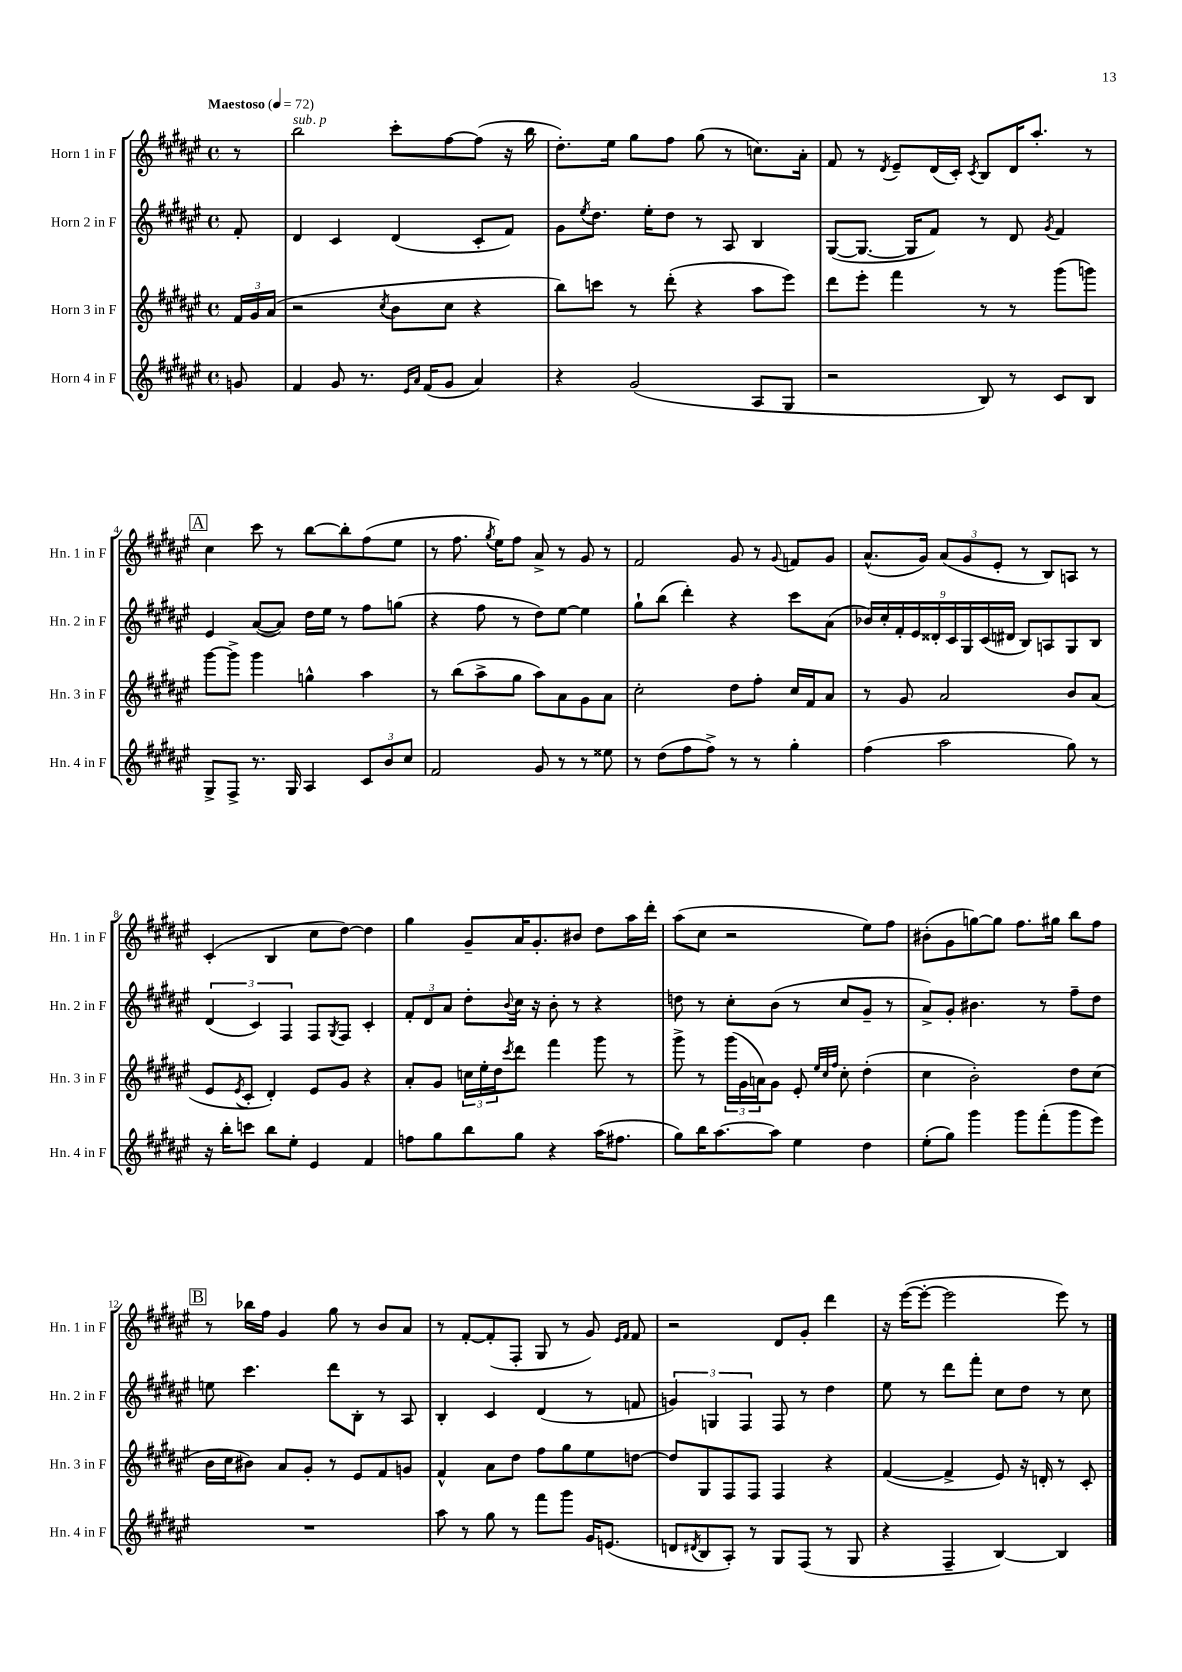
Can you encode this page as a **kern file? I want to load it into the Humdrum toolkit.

**kern	**kern	**kern	**kern
*staff4	*staff3	*staff2	*staff1
*clefG2	*clefG2	*clefG2	*clefG2
*k[f#c#g#d#a#e#]	*k[f#c#g#d#a#e#]	*k[f#c#g#d#a#e#]	*k[f#c#g#d#a#e#]
*M4/4	*M4/4	*M4/4	*M4/4
*met(c)	*met(c)	*met(c)	*met(c)
*MM72	*MM72	*MM72	*MM72
8g/	24f#/LL	8f#'/	8r
.	24g#/	.	.
.	(24a#/JJ	.	.
=	=	=	=
4f#/	2r	4d#/	2bb\
8g#/	.	4c#/	.
8.r	.	.	.
.	8qcc#/	.	.
.	8b\L	(4d#/	8ccc#'\L
16qqe#/LL	.	.	.
16qqa#/JJ	.	.	.
(16f#/LK	.	.	.
8g#/J	8cc#\J	.	[8ff#\
4a#/)	4r	8c#'/L	(8ff#\]J
.	.	8f#/J)	16r
.	.	.	16bb\
=	=	=	=
4r	8bb\L)	8g#\L	8.dd#'\L)
.	.	8qee#/	.
.	8ccc\J	8.dd#\J	.
.	.	.	16ee#\Jk
(2g#/	8r	.	8gg#\L
.	.	16ee#'\LK	.
.	(8ddd#'\	8dd#\J	8ff#\J
.	4r	8r	(8gg#\
.	.	8A#/	8r
8A#/L	8aa#\L	4B/	8.cc\L)
8G#/J	8eee#\J)	.	.
.	.	.	16a#'\Jk
=	=	=	=
2r	8ddd#\L	([8G#/L	8f#/
.	8eee#'\J	8.G#/_J	8r
.	.	.	8qd#/
.	4fff#\	.	8e#~/L
.	.	16G#/]LK	.
.	.	8f#/J)	(16d#/L
.	.	.	16c#'/JJ)
.	.	.	8qc#/
8B/)	8r	8r	8B/L
8r	8r	8d#/	16d#/K
.	.	.	8.aa#'/J
.	.	8qg#/	.
8c#/L	(8ggg#\L	4f#/	.
8B/J	8ggg\J)	.	8r
=	=	=	=
8G#^/L	[8ggg#\L	4e#/	4cc#\
8F#^/J	8ggg#^\]J	.	.
8.r	4ggg#\	([8a#/L	8ccc#\
.	.	8a#/]J)	8r
16G#/	.	.	.
4A#/	4gg^^\	16dd#\LL	[8bb\L
.	.	16ee#\JJ	.
.	.	8r	8bb'\]
12c#/L	4aa#\	8ff#\L	(8ff#\
12b/	.	.	.
.	.	(8gg\J	8ee#\J
12cc#/J	.	.	.
=	=	=	=
2f#/	8r	4r	8r
.	(8bb\L	.	8.ff#\
.	8aa#^\	8ff#\	.
.	.	.	8qgg#/
.	.	.	16ee#\LK)
.	8gg#\J	8r	8ff#\J
8g#/	8aa#\L)	8dd#\L)	8a#^/
8r	8a#\	[8ee#\J	8r
8r	8g#\	4ee#\]	8g#/
8ee##\	8a#\J	.	8r
=	=	=	=
8r	2cc#'\	8gg#`\L	2f#/
(8dd#\L	.	(8bb\J	.
8ff#\	.	4ddd#'\)	.
8ff#^\J)	.	.	.
8r	8dd#\L	4r	8g#/
8r	8ff#'\J	.	8r
.	.	.	8qqg#/
4gg#'\	16cc#/LL	8ccc#\L	8f/L
.	16f#/J	.	.
.	8a#/J	(8a#\J	8g#/J
=	=	=	=
(4ff#\	8r	18b-/LL)	(8.a#^^/L
.	.	18cc#'/	.
.	.	18f#'/	.
.	8g#/	.	.
.	.	18e#/	.
.	.	.	16g#/Jk)
.	.	18d##'/	.
2aa#\	2a#/	.	(12a#/L
.	.	18c#/	.
.	.	18G#/	12g#/
.	.	(18c#/	.
.	.	.	12e#'/J
.	.	18d#/JJ	.
.	.	8B/L)	8r
.	.	8A/	8B/L)
8gg#\)	8b/L	8G#/	8A/J
8r	(8a#/J	8B/J	8r
=	=	=	=
16r	8e#/L	(6d#/	(4c#'/
16bb'\LK	.	.	.
.	8qe#/	.	.
8ccc\J	8c#'/J	.	.
.	.	6c#/)	.
8bb\L	4d#'/)	.	4B/
.	.	6F#/	.
8ee#'\J	.	.	.
4e#/	8e#/L	8F#/L	8cc#\L
.	.	8qG#/	.
.	8g#/J	8F#/J	[8dd#\J)
4f#/	4r	4c#'/	4dd#\]
=	=	=	=
8ff\L	8a#'/L	12f#'/L	4gg#\
.	.	12d#/	.
8gg#\	8g#/J	.	.
.	.	12a#/J	.
8bb\	24cc\LL	8dd#'\L	8g#~/L
.	24ee#'\	.	.
.	24dd#\J	.	.
.	8qccc#/	8qqb/	.
8gg#\J	8ddd#\J	16cc#\Jk	16a#/K
.	.	16r	8.g#'/
4r	4fff#\	8b'\	.
.	.	8r	8b#/J
(16aa#\LK	8ggg#\	4r	8dd#\L
8.ff#\J	.	.	.
.	8r	.	16aa#\L
.	.	.	16ddd#'\JJ
=	=	=	=
8gg#\L)	8ggg#^\	8dd\	(8aa#\L
16bb\K	8r	8r	8cc#\J
[8.aa#\	.	.	.
.	(24ggg#\LL	8cc#'\L	2r
.	24g#\	.	.
.	24a\J)	.	.
8aa#\]J	8g#\J	(8b\J	.
4ee#\	8e#'/	8r	.
.	32qqee#/LLL	.	.
.	32qqcc#/	.	.
.	32qqff#/JJJ	.	.
.	8cc#'\	8cc#/L	.
4dd#\	(4dd#'\	8g#~/J	8ee#\L)
.	.	8r	8ff#\J
=	=	=	=
(8ee#'\L	4cc#\	8a#^/L)	(8b#'\L
8gg#\J)	.	8g#'/J	8g#\
4ggg#\	2b'\)	4.b#\	[8gg\)
.	.	.	8gg\]J
8ggg#\L	.	.	8.ff#\L
(8fff#'\	.	8r	.
.	.	.	16gg#\Jk
8ggg#\	8dd#\L	8ff#~\L	8bb\L
8eee#\J)	(8cc#\J	8dd#\J	8ff#\J
=	=	=	=
1r	16b\LL	8ee\	8r
.	16cc#\J	.	.
.	8b#\J)	4.ccc#\	16bb-\LL
.	.	.	16ff#\JJ
.	8a#/L	.	4g#/
.	8g#'/J	.	.
.	8r	8ddd#\L	8gg#\
.	8e#/L	8B'\J	8r
.	8f#/	8r	8b/L
.	8g/J	8A#/	8a#/J
=	=	=	=
8aa#\	4f#^^/	4B'/	8r
8r	.	.	[8f#'/L
8gg#\	8a#\L	4c#/	(8f#'/]
8r	8dd#\J	.	8F#'/J
8fff#\L	8ff#\L	(4d#/	8G#/
8ggg#\J	8gg#\	.	8r
16g#/LK	8ee#\	8r	8g#/)
(8.e/J	.	.	.
.	.	.	16qqe#/LL
.	.	.	16qqf#/JJ
.	[8dd\J	8f/	8f#/
=	=	=	=
8d/L	8dd/]L	6g/)	2r
8qd#/	.	.	.
8B/	8G#/	.	.
.	.	6G/	.
8A#'/J)	8F#/	.	.
.	.	6F#/	.
8r	8F#/J	.	.
8G#/L	4F#/	8F#/	8d#/L
(8F#/J	.	8r	8g#'/J
8r	4r	4dd#\	4ddd#\
8G#/	.	.	.
=	=	=	=
4r	([4f#/	8ee#\	16r
.	.	.	([16eee#\LK
.	.	8r	8eee#'\_J
4F#~/	4f#^/]	8ddd#\L	2eee#\]
.	.	8fff#'\J	.
[4B/)	8e#/)	8cc#\L	.
.	16r	8dd#\J	.
.	16d'/	.	.
4B/]	8r	8r	8eee#\)
.	8c#'/	8cc#\	8r
==	==	==	==
*-	*-	*-	*-
